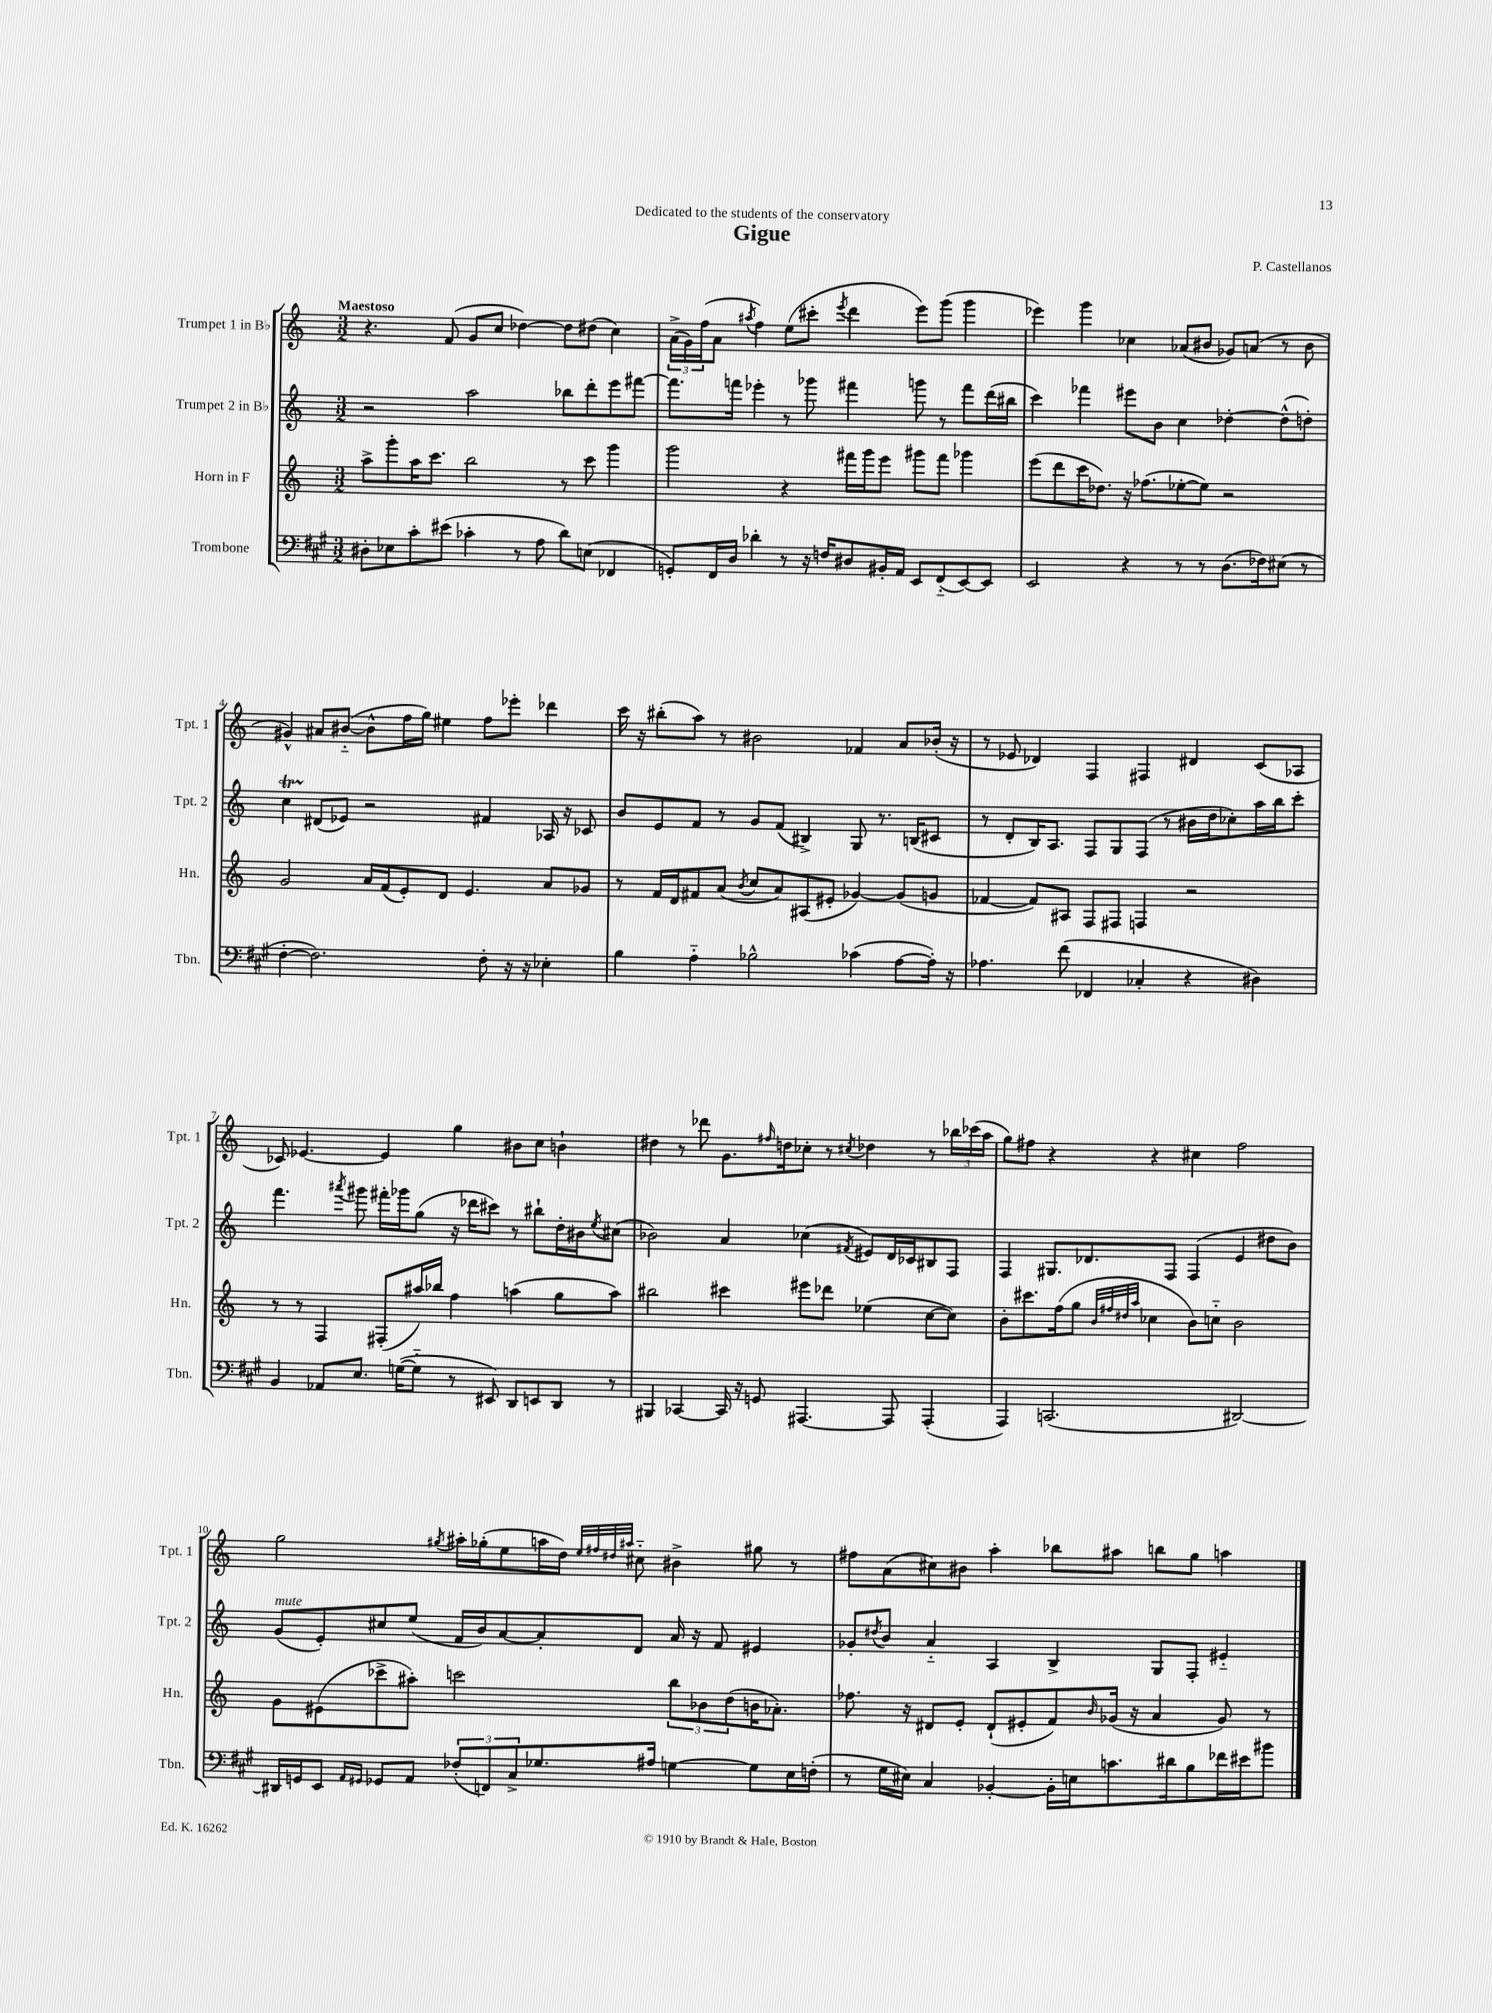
\header { title = "Gigue" composer = "P. Castellanos" dedication = "Dedicated to the students of the conservatory" }
<<
\new StaffGroup <<
\new Staff = "s0" \with { instrumentName = "Trumpet 1 in Bb" shortInstrumentName = "Tpt. 1" } {
    \clef treble \key c \major \numericTimeSignature \time 3/2 \tempo "Maestoso"
    r4. f'8( g'8 c''8 des''4~) des''8 dis''8( c''4) |
    \tuplet 3/2 { a'16->( g'16) f''16( } a'8 \acciaccatura { ais''8 } f''4) e''8( cis'''8-. \acciaccatura { e'''8 } d'''4 e'''8) g'''8( g'''4 |
    ees'''4) g'''4 ces''4 aes'8( bis'8 ges'8) a'8( r8 bis'8 |
    gis'4-^) ais'8 bis'8~-_( bis'8-^ f''16 g''16) eis''4 f''8 ees'''8-. des'''4 |
    c'''16 r16 bis''8-.( a''8) r8 bis'2 fes'4 a'8 bes'16-.( r16 |
    r8 ees'8 des'4) f4 fis4 dis'4 c'8( aes8 |
    ces'8) ees'4.~ ees'4 g''4 bis'8 c''8 b'4-! |
    dis''4 r8 des'''8 g'8. \grace { fis''16 } d''16 ces''8-. r8 \acciaccatura { cis''8 } des''4 r8 \tuplet 3/2 { bes''16 ces'''16( a''16 } |
    g''8) fis''8 r4 r4 cis''4 fis''2 |
    g''2 \acciaccatura { gis''8 } ais''16-. ges''16-.( e''8 a''16 d''16) \grace { e''32 fis''32 dis''32 ais''32 } cis''8-_ bis'4-> gis''8 r8 |
    fis''8 a'8( cis''8) bis'8 a''4-. bes''8 ais''8 b''8 g''8 a''4 \bar "|." |
}
\new Staff = "s1" \with { instrumentName = "Trumpet 2 in Bb" shortInstrumentName = "Tpt. 2" } {
    \clef treble \key c \major \numericTimeSignature \time 3/2
    r2 a''2 bes''8 d'''8-. e'''8 fis'''8~ |
    fis'''8. f'''16 ees'''4-. r8 ges'''8 fis'''4 g'''8 r8 fis'''8 d'''16( bis''16 |
    c'''4) fes'''4 eis'''8 b'8 c''4 des''4~-. des''8-^( d''8-.) |
    c''4\startTrillSpan dis'8\stopTrillSpan( ees'8) r2 fis'4 aes16 r16 ces'8 |
    b'8 e'8 f'8 r8 g'8 f'8( bis4->) g8 r8. b16( cis'8 |
    r8 d'8-. b16) a8. f8 g8 f8( r8 bis'16 d''16 ces''8-.) a''16 b''16 c'''8-. |
    f'''4. \acciaccatura { ais'''8 } gis'''8 fis'''16-. ges'''16 g''8( r16 des'''16 cis'''8) r8 bis''8-! d''16-. bis'16 \acciaccatura { e''8 } cis''8( |
    bes'2) a'4 ces''4( \acciaccatura { fis'8 } eis'8) d'16 ces'16 bis8 f8 |
    f4 gis8. des'8. f8 f4( e'4 dis''8 b'8) |
    g'8^\markup { \italic "mute" }( e'8-.) cis''8 e''8( f'16 b'16) a'8~ a'8-. d'8 a'16 r16 f'8 eis'4 |
    ges'8-. \acciaccatura { dis''8 } b'8 a'4-_ a4 b4-> g8 f8-. eis'4-_ \bar "|." |
}
\new Staff = "s2" \with { instrumentName = "Horn in F" shortInstrumentName = "Hn." } {
    \clef treble \key c \major \numericTimeSignature \time 3/2
    a''8-> g'''8-. a''16 c'''8. b''2 r8 c'''8 g'''4 |
    g'''2 r4 fis'''16 g'''16 e'''8 gis'''8 fis'''8 ges'''4 |
    e'''8( d'''8 c'''16 des''8.) r16 fes''8.( ees''8~-. ees''8) r2 |
    g'2 a'16 f'16( e'8-.) d'8 e'4. a'8 ges'8 |
    r8 f'16 d'16 fis'8 a'8( \acciaccatura { b'8 } c''8 a'8) ais8( eis'8-. ges'4~) ges'8( g'8 |
    fes'4~ fes'8) ais8 f8 fis8 f4 r2 |
    r8 r8 f4 fis8-.( ais''16) bes''16 f''4 a''4( g''8 a''8) |
    bis''2 cis'''4 eis'''8 des'''8 ees''4( c''8~ c''8) |
    b'8-. cis'''8. f''16( g''8 \grace { b'32 fis''32 dis''32 a''32 } ces''4 b'8) c''8-_ b'2 |
    g'8 eis'8( ces'''8-> ais''8-.) c'''2 \tuplet 3/2 { b''8 bes'8 d''8( } b'16 aes'8.-.) |
    fes''8. r16 dis'8 e'8-. dis'8-!( eis'8-. f'8) \grace { b'16 } ges'16( r16 a'4 ges'8) r8 \bar "|." |
}
\new Staff = "s3" \with { instrumentName = "Trombone" shortInstrumentName = "Tbn." } {
    \clef bass \key a \major \numericTimeSignature \time 3/2
    dis8-. ees8 cis'8-. eis'8( ces'4-. r8 a8 d'8) e8( fes,4 |
    g,8-.) fis,16 d16 des'4-. r8 r16 f16 dis8 bis,16-. a,16 e,8 fis,8-_( e,8~) e,8 |
    e,2 r4 r8 r8 d8.( fes16) eis8( r8 |
    fis4~-. fis2.) fis8-. r16 r16 ees4-. |
    b4 a4-_ bes2-^ ces'4( a8~ a16-.) r16 |
    aes4. fis'8( fes,4 ces4-. r4 dis4) |
    b,4 aes,8 e8. g16~( g8-_ r8 eis,8) d,8 e,8 d,8 r8 |
    bis,,4 ces,4~ ces,16 r16 g,8 ais,,4.~ ais,,8 ais,,4-.( |
    a,,4) c,2.( dis,2~) |
    dis,16 g,16 e,8 \grace { a,16 gis,16 } ges,8 a,8 \tuplet 3/2 { fes8-.( f,8) cis8-> } ges8. ais16 g4~ g8 e16 f16-.( |
    r8 gis16 eis16) cis4 bes,4~-. bes,16-. e16 c'8. dis'16 b8 fes'16 eis'16 bis'8 \bar "|." |
}
>>
>>
